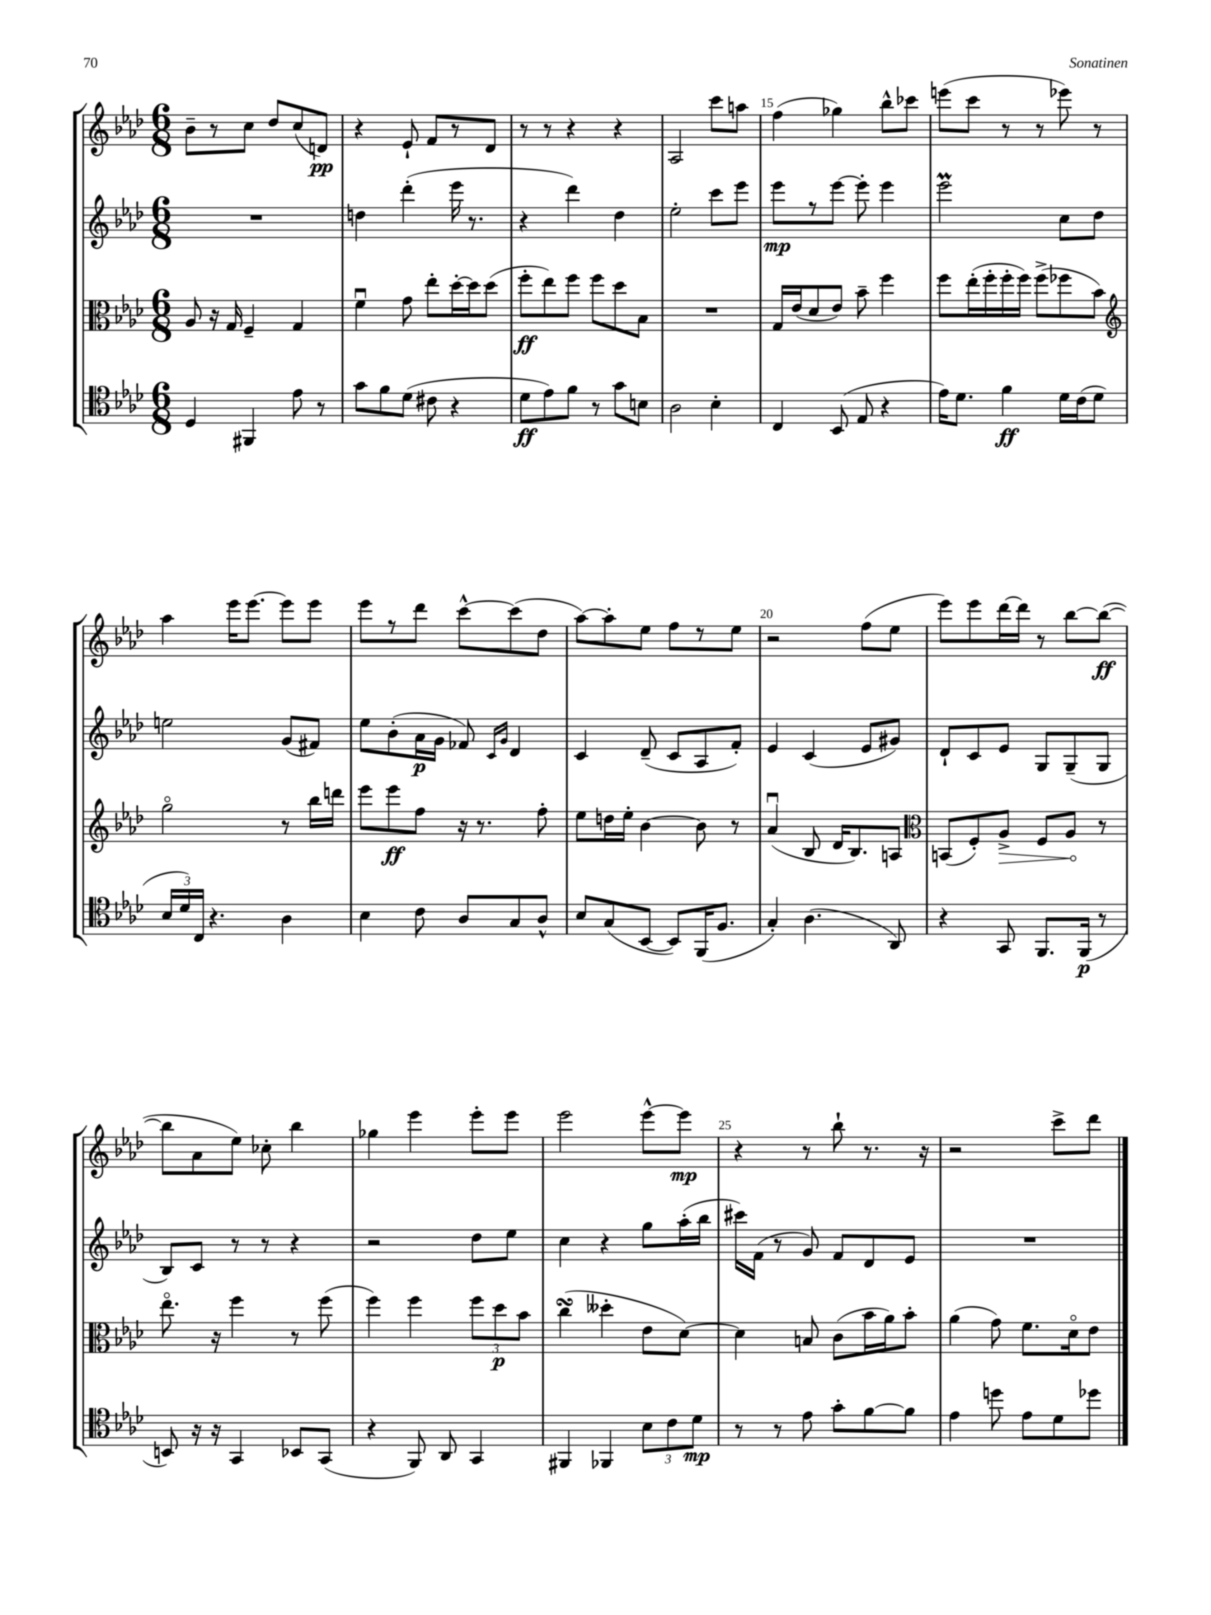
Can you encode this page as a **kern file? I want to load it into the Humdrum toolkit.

**kern	**kern	**kern	**kern
*staff4	*staff3	*staff2	*staff1
*clefC4	*clefC3	*clefG2	*clefG2
*k[b-e-a-d-]	*k[b-e-a-d-]	*k[b-e-a-d-]	*k[b-e-a-d-]
*M6/8	*M6/8	*M6/8	*M6/8
4D-	8A-	2.r	8b-~
.	16r	.	8r
.	16G	.	.
4FF#	4F~	.	8cc
.	.	.	8dd-
8e-	4G	.	(8cc
8r	.	.	8d)
=	=	=	=
8g	4fu	4dd	4r
8f	.	.	.
(8d-	8g	(4ddd-'	8e-`
8c#	8ee-'	.	8f
4r	[16dd-'	16eee-	8r
.	16dd-]	8.r	.
.	(8dd-	.	8d-
=	=	=	=
8d-	8ff'	4r	8r
8e-)	8ee-)	.	8r
8f	8ff	4ddd-)	4r
8r	8ff	.	.
8g	8dd-	4dd-	4r
8B	8B-	.	.
=	=	=	=
2A-	2.r	2ee-'	2A-
4B-'	.	8ccc	8ccc
.	.	8eee-	8aa
=	=	=	=
4C	16G	8eee-	(4ff
.	(16e-	.	.
.	8d-	8r	.
(8BB-	8e-)	[8eee-	4gg-)
8E-	8b-~	8eee-']	.
4r	4ff	4eee-	8bb-^^
.	.	.	8ccc-
=	=	=	=
16e-)	8ff	2eee-	(8eee
8.d-	.	.	.
.	(16ee-'	.	8ccc
.	16ff'	.	.
4f	16ff'	.	8r
.	16ff)	.	.
.	(8ff^	.	8r
16d-	8ff-	8cc	8eee-)
(16c	.	.	.
8d-	8b-)	8dd-	8r
=	=	=	=
*	*clefG2	*	*
24B-	2ggo	2ee	4aa-
24d-)	.	.	.
24C	.	.	.
4.r	.	.	.
.	.	.	16eee-
.	.	.	[8.eee-
4A-	8r	(8g	8eee-]
.	16bb-	8f#)	8eee-
.	16ddd	.	.
=	=	=	=
4B-	8eee-	8ee-	8eee-
.	8eee-	(8b-'	8r
8c	8ff	16a-	8ddd-
.	.	16g	.
8A-	16r	8f-)	[8ccc^^
.	8.r	.	.
.	.	16qqc	.
.	.	16qqg	.
8G	.	4d-	(8ccc]
8A-^^	8ff'	.	8dd-
=	=	=	=
8B-	8ee-	4c	[8aa-)
(8G	16dd	.	8aa-']
.	16ee-'	.	.
[8BB-	[4b-	(8d-~	8ee-
8BB-])	.	8c	8ff
(16FF	8b-]	8A-	8r
8.F	.	.	.
.	8r	8f')	8ee-
=	=	=	=
4G')	(4a-u	4e-	2r
(4.A-	8B-	(4c	.
.	16d-	.	.
.	8.B-)	.	.
.	.	8e-	(8ff
8AA-)	8A	8g#)	8ee-
=	=	=	=
*	*clefC3	*	*
4r	(8BB	8d-`	8eee-)
.	8F')	8c	8eee-
8GG	8A-^	8e-	[16ddd-
.	.	.	16ddd-]
8.FF	8F	8G	8r
.	8A-	(8G~	[8bb-
(16FF	.	.	.
8r	8r	8G	(8bb-_
=	=	=	=
8BB)	8.ee-o	8B-)	8bb-]
16r	.	8c	8a-
16r	16r	.	.
4GG	4ff	8r	8ee-)
.	.	8r	8cc-'
8BB-	8r	4r	4bb-
(8GG	(8ff	.	.
=	=	=	=
4r	4ff)	2r	4gg-
8FF)	4ff	.	4eee-
8AA-	.	.	.
4GG	12ff	8dd-	8eee-'
.	12dd-	.	.
.	.	8ee-	8eee-
.	12b-	.	.
=	=	=	=
4FF#	(4cc	4cc	2eee-
4FF-	4dd--'	4r	.
12B-	8e-	8gg	[8eee-^^
12c	.	.	.
.	[8d-)	(16aa-'	8eee-]
12d-	.	.	.
.	.	16bb-	.
=	=	=	=
8r	4d-]	16ccc#)	4r
.	.	(16f	.
8r	.	8r	.
8e-	8B	8g)	8r
8g'	(8c	8f	8bb-`
[8f	16b-	8d-	8.r
.	16a-)	.	.
8f]	8b-'	8e-	.
.	.	.	16r
=	=	=	=
4e-	(4a-	2.r	2r
8dd	8g)	.	.
8e-	8.f	.	.
8d-	.	.	8ccc^
.	16d-o	.	.
8dd-	8e-	.	8ddd-
==	==	==	==
*-	*-	*-	*-
